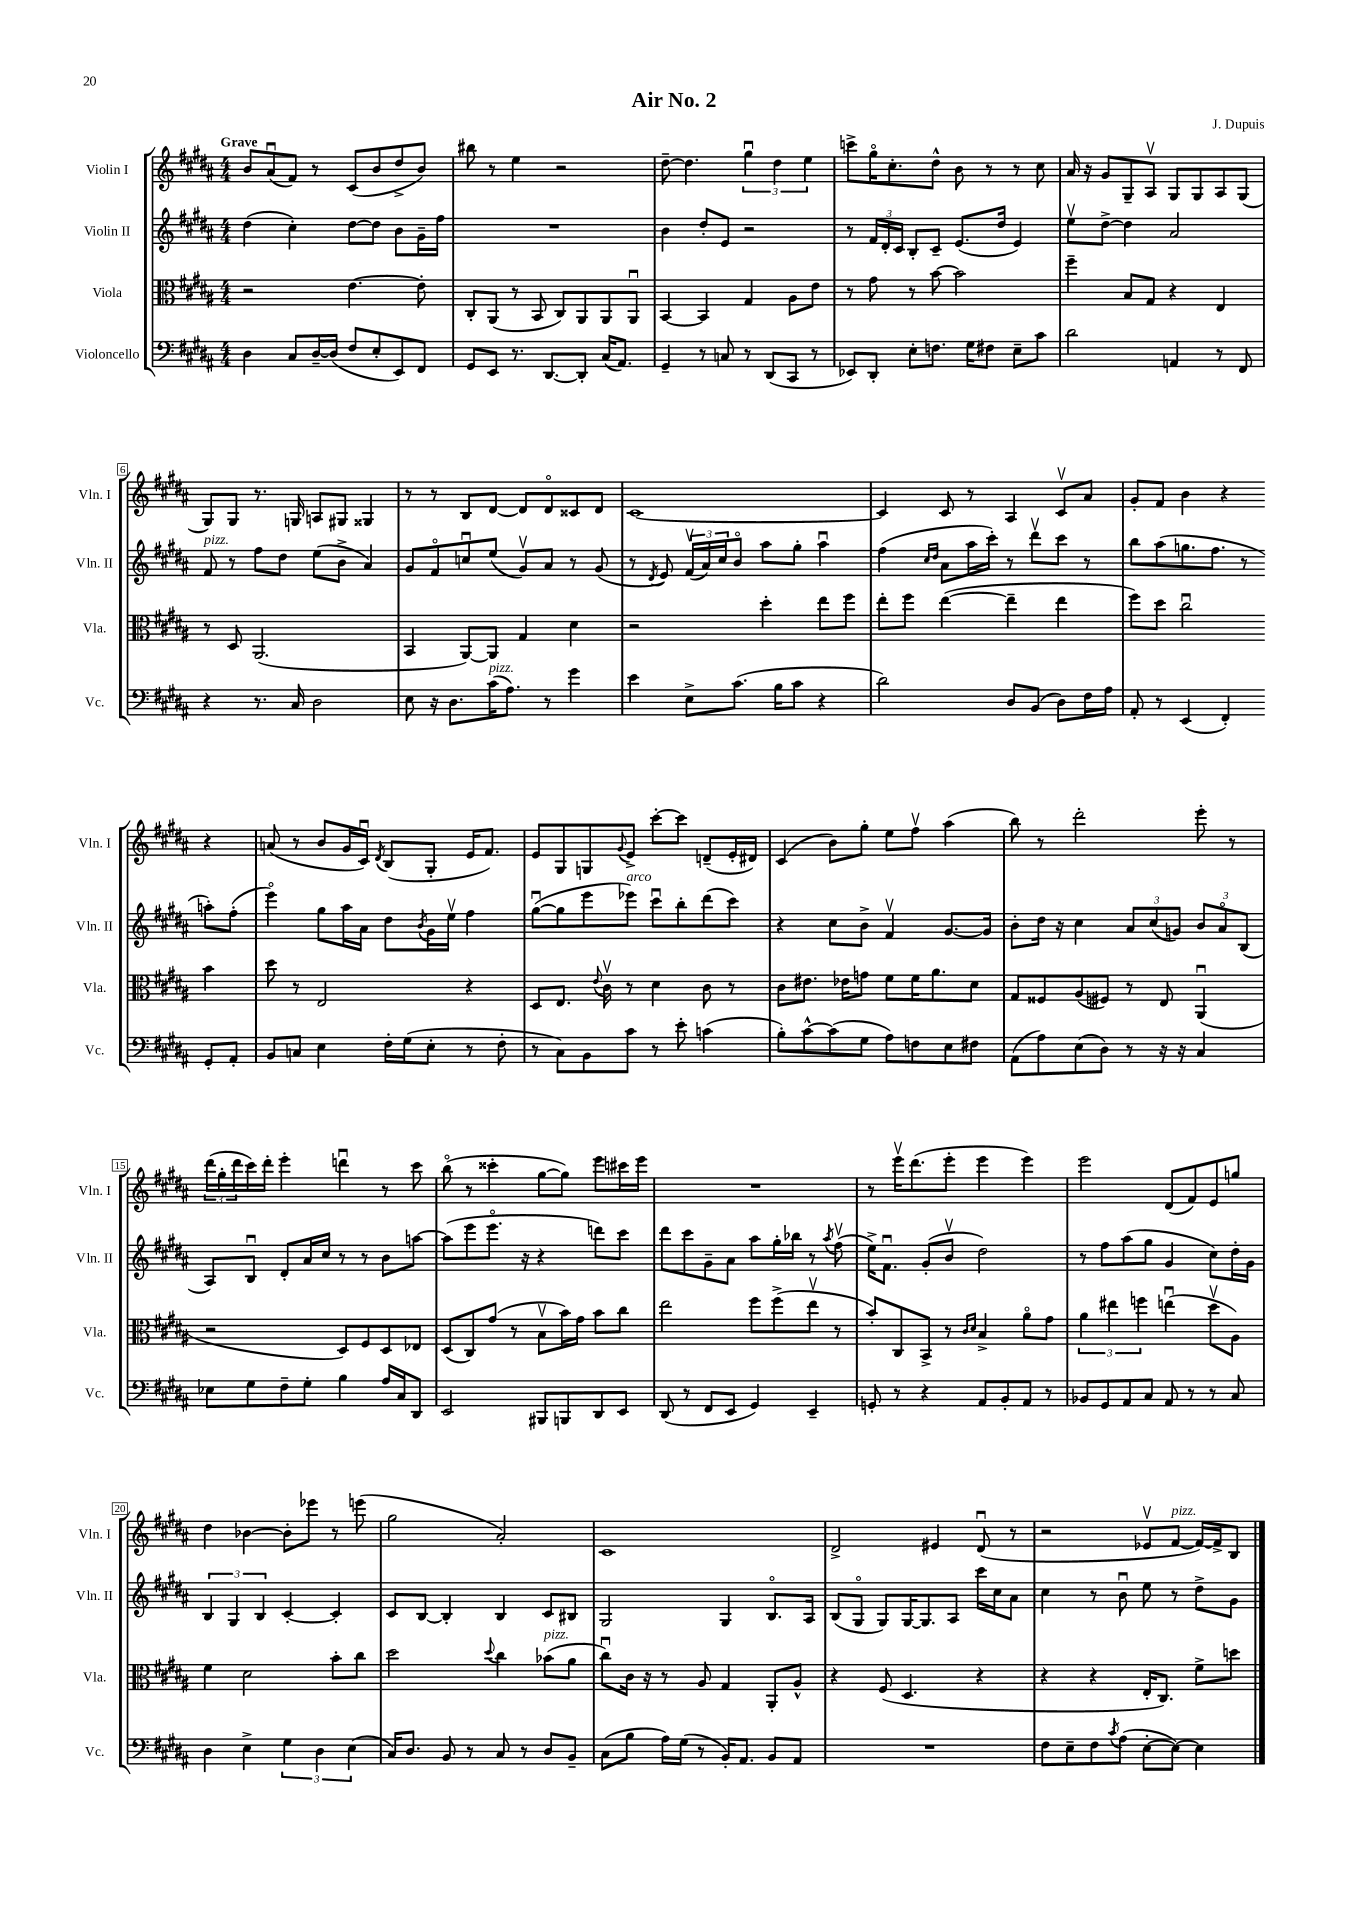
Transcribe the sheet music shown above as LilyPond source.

\header { title = "Air No. 2" composer = "J. Dupuis" }
<<
\new StaffGroup <<
\new Staff = "s0" \with { instrumentName = "Violin I" shortInstrumentName = "Vln. I" } {
    \clef treble \key b \major \numericTimeSignature \time 4/4 \tempo "Grave"
    b'8 ais'8\downbow( fis'8) r8 cis'8( b'8 dis''8-> b'8) |
    bis''8 r8 e''4 r2 |
    dis''8~-- dis''4. \tuplet 3/2 { gis''4\downbow dis''4 e''4 } |
    c'''8-> gis''16\flageolet cis''8.-. dis''8-^ b'8 r8 r8 cis''8 |
    ais'16 r16 gis'8 gis8-- ais8\upbow gis8 gis8 ais8 gis8( |
    gis8) gis8 r8. g16 a8 gis8 gisis4 |
    r8 r8 b8 dis'8~ dis'8 dis'8\flageolet cisis'8 dis'8 |
    cis'1~ |
    cis'4 cis'8 r8 ais4 cis'8\upbow ais'8 |
    gis'8-. fis'8 b'4 r4 r4 |
    a'8( r8 b'8 gis'16 cis'16\downbow) \acciaccatura { dis'8 } b8( gis8-. e'16 fis'8.) |
    e'8 gis8 g8 \appoggiatura { gis'8 } e'8-> cis'''8~-. cis'''8 d'8--( e'16-. dis'16) |
    cis'4( b'8) gis''8-. e''8 fis''8\upbow ais''4( |
    b''8) r8 dis'''2-. e'''8-. r8 |
    \tuplet 3/2 { dis'''16( gis''16-. dis'''16 } cis'''16) dis'''16-. e'''4-. d'''4\downbow r8 cis'''8 |
    b''8\flageolet( r8 cisis'''4-. gis''8~ gis''8) e'''8 cis'''16 e'''16 |
    R1 |
    r8 e'''16\upbow dis'''8.( e'''8-. e'''4 e'''4) |
    e'''2 dis'8( fis'8) e'8 g''8 |
    dis''4 bes'4~ bes'8-. ees'''8 r8 e'''8( |
    gis''2 ais'2-.) |
    cis'1 |
    dis'2-> eis'4 dis'8\downbow( r8 |
    r2 ees'8\upbow fis'8~^\markup { \italic "pizz." } fis'16~) fis'16-> b8 \bar "|." |
}
\new Staff = "s1" \with { instrumentName = "Violin II" shortInstrumentName = "Vln. II" } {
    \clef treble \key b \major \numericTimeSignature \time 4/4
    dis''4( cis''4-.) dis''8~ dis''8 b'8 gis'16-- fis''16 |
    R1 |
    b'4 dis''8-. e'8 r2 |
    r8 \tuplet 3/2 { fis'16 dis'16-. cis'16 } b8-. cis'8-- e'8.( dis''16 e'4) |
    e''8\upbow dis''8~-> dis''4 ais'2 |
    fis'8^\markup { \italic "pizz." } r8 fis''8 dis''8 e''8( b'8-> ais'4) |
    gis'8 fis'8\flageolet c''8\downbow e''8( gis'8\upbow) ais'8 r8 gis'8( |
    r8 \acciaccatura { dis'8 } e'8) \tuplet 3/2 { fis'16\upbow( ais'16) cis''16 } b'8\flageolet ais''8 gis''8-. ais''4\downbow |
    fis''4( \grace { cis''16 dis''16 } ais'8 ais''16 cis'''16-.) r8 dis'''8\upbow cis'''8 r8 |
    b''8 ais''8( g''8. fis''8. r8 a''8-.) fis''8-.( |
    e'''4\flageolet) gis''8 ais''16 ais'16 dis''8 \acciaccatura { b'8 } gis'16 e''16\upbow fis''4 |
    gis''8~\downbow( gis''8 e'''8 ees'''8^\markup { \italic "arco" }) cis'''8\downbow b''8-. dis'''8( cis'''8) |
    r4 cis''8 b'8-> fis'4\upbow gis'8.~ gis'16 |
    b'8-. dis''16 r16 cis''4 \tuplet 3/2 { ais'8 cis''8( g'8) } \tuplet 3/2 { b'8 ais'8\flageolet b8( } |
    ais8) b8\downbow dis'8-. ais'16 cis''16 r8 r8 b'8 a''8~ |
    a''8( e'''8 e'''8.\flageolet r16 r4 d'''8) cis'''8 |
    dis'''8 cis'''8 gis'8-- ais'8 ais''8 gis''16-. bes''16 r8 \acciaccatura { ais''8 } fis''8\upbow( |
    e''16->) fis'8.\downbow gis'8-.( b'8\upbow dis''2) |
    r8 fis''8 ais''8( gis''8 gis'4 cis''8) dis''16-. gis'16 |
    \tuplet 3/2 { b4 gis4 b4 } cis'4~-. cis'4-. |
    cis'8 b8~ b4-. b4 cis'8 bis8 |
    gis2 gis4 b8.\flageolet ais16 |
    b8( gis8\flageolet gis8) gis16~ gis8. ais8 cis'''16 cis''16 ais'8 |
    cis''4 r8 b'8\downbow e''8 r8 dis''8-> gis'8 \bar "|." |
}
\new Staff = "s2" \with { instrumentName = "Viola" shortInstrumentName = "Vla." } {
    \clef alto \key b \major \numericTimeSignature \time 4/4
    r2 e'4.~ e'8-. |
    cis8-. ais,8( r8 b,8 cis8) ais,8 ais,8 ais,8\downbow |
    b,4~ b,4 gis4 ais8 e'8 |
    r8 gis'8 r8 b'8~ b'2 |
    fis''4-- b8 gis8 r4 e4 |
    r8 dis8 ais,2.( |
    b,4 ais,8~) ais,8 gis4 dis'4 |
    r2 dis''4-. e''8 fis''8 |
    e''8-. fis''8 e''4~( e''4-- e''4 |
    fis''8) dis''8 cis''2\downbow b'4 |
    dis''8 r8 e2 r4 |
    dis8 e8. \appoggiatura { e'8 } cis'16\upbow r8 dis'4 cis'8 r8 |
    cis'8 eis'8. ees'16 g'8 fis'8 fis'16 ais'8. dis'8 |
    gis8 fisis8 ais8( fis8) r8 e8 ais,4\downbow( |
    r2 dis8) fis8 dis8 ees8 |
    dis8( cis8) gis'8( r8 b8\upbow b'16) gis'16 b'8 cis''8 |
    e''2 fis''8 fis''8->( e''8\upbow r8 |
    b'8-.) cis8 b,8-> r8 \grace { cis'16 dis'16 } b4-> ais'8\flageolet gis'8 |
    \tuplet 3/2 { ais'4 eis''4 f''4 } e''4\downbow( dis''8\upbow ais8) |
    fis'4 dis'2 b'8-. cis''8 |
    dis''2 \appoggiatura { dis''8 } cis''4 bes'8^\markup { \italic "pizz." }( ais'8 |
    cis''8\downbow) cis'16 r16 r8 ais8 gis4 ais,8-. ais8-^ |
    r4 fis8( dis4. r4 |
    r4 r4 e16-. cis8.) fis'8-> d''8 \bar "|." |
}
\new Staff = "s3" \with { instrumentName = "Violoncello" shortInstrumentName = "Vc." } {
    \clef bass \key b \major \numericTimeSignature \time 4/4
    dis4 cis8 dis16~-- dis16( fis8 e8-. e,8) fis,8 |
    gis,8 e,8 r8. dis,8.~ dis,8-. cis16( ais,8.) |
    gis,4-- r8 c8 r8 dis,8( cis,8 r8 |
    ees,8) dis,8-. e8-. f8. gis16 fis8 e8-- cis'8 |
    dis'2 a,4 r8 fis,8 |
    r4 r8. cis16 dis2 |
    e8 r16 dis8. cis'16^\markup { \italic "pizz." }( ais8.) r8 gis'4 |
    e'4 e8-> cis'8.( b16 cis'8 r4 |
    dis'2) dis8 b,8( dis8) fis16 ais16 |
    ais,8-. r8 e,4( fis,4-.) gis,8-. ais,8-. |
    b,8 c8 e4 fis16-. gis16( e8-. r8 fis8-. |
    r8 cis8) b,8 cis'8 r8 e'8-. c'4( |
    b8-.) cis'8~-^ cis'8( gis8 ais8) f8 e8 fis8 |
    ais,8( ais8) e8( dis8) r8 r16 r16 cis4 |
    ees8 gis8 fis8-- gis8-. b4 ais16 cis16 dis,8 |
    e,2 bis,,8 b,,8 dis,8 e,8 |
    dis,8( r8 fis,8 e,8 gis,4) e,4-- |
    g,8-. r8 r4 ais,8 b,8-. ais,8 r8 |
    bes,8 gis,8 ais,8 cis8 ais,8 r8 r8 cis8 |
    dis4 e4-> \tuplet 3/2 { gis4 dis4 e4( } |
    cis16) dis8. b,8 r8 cis8 r8 dis8 b,8-- |
    cis8( b8 ais16) gis16( r8 b,16-.) ais,8. b,8 ais,8 |
    R1 |
    fis8 e8-- fis8 \acciaccatura { cis'8 } ais8( e8~-. e8~) e4 \bar "|." |
}
>>
>>
\layout { \context { \Score \override BarNumber.stencil = #(make-stencil-boxer 0.1 0.3 ly:text-interface::print) } }
